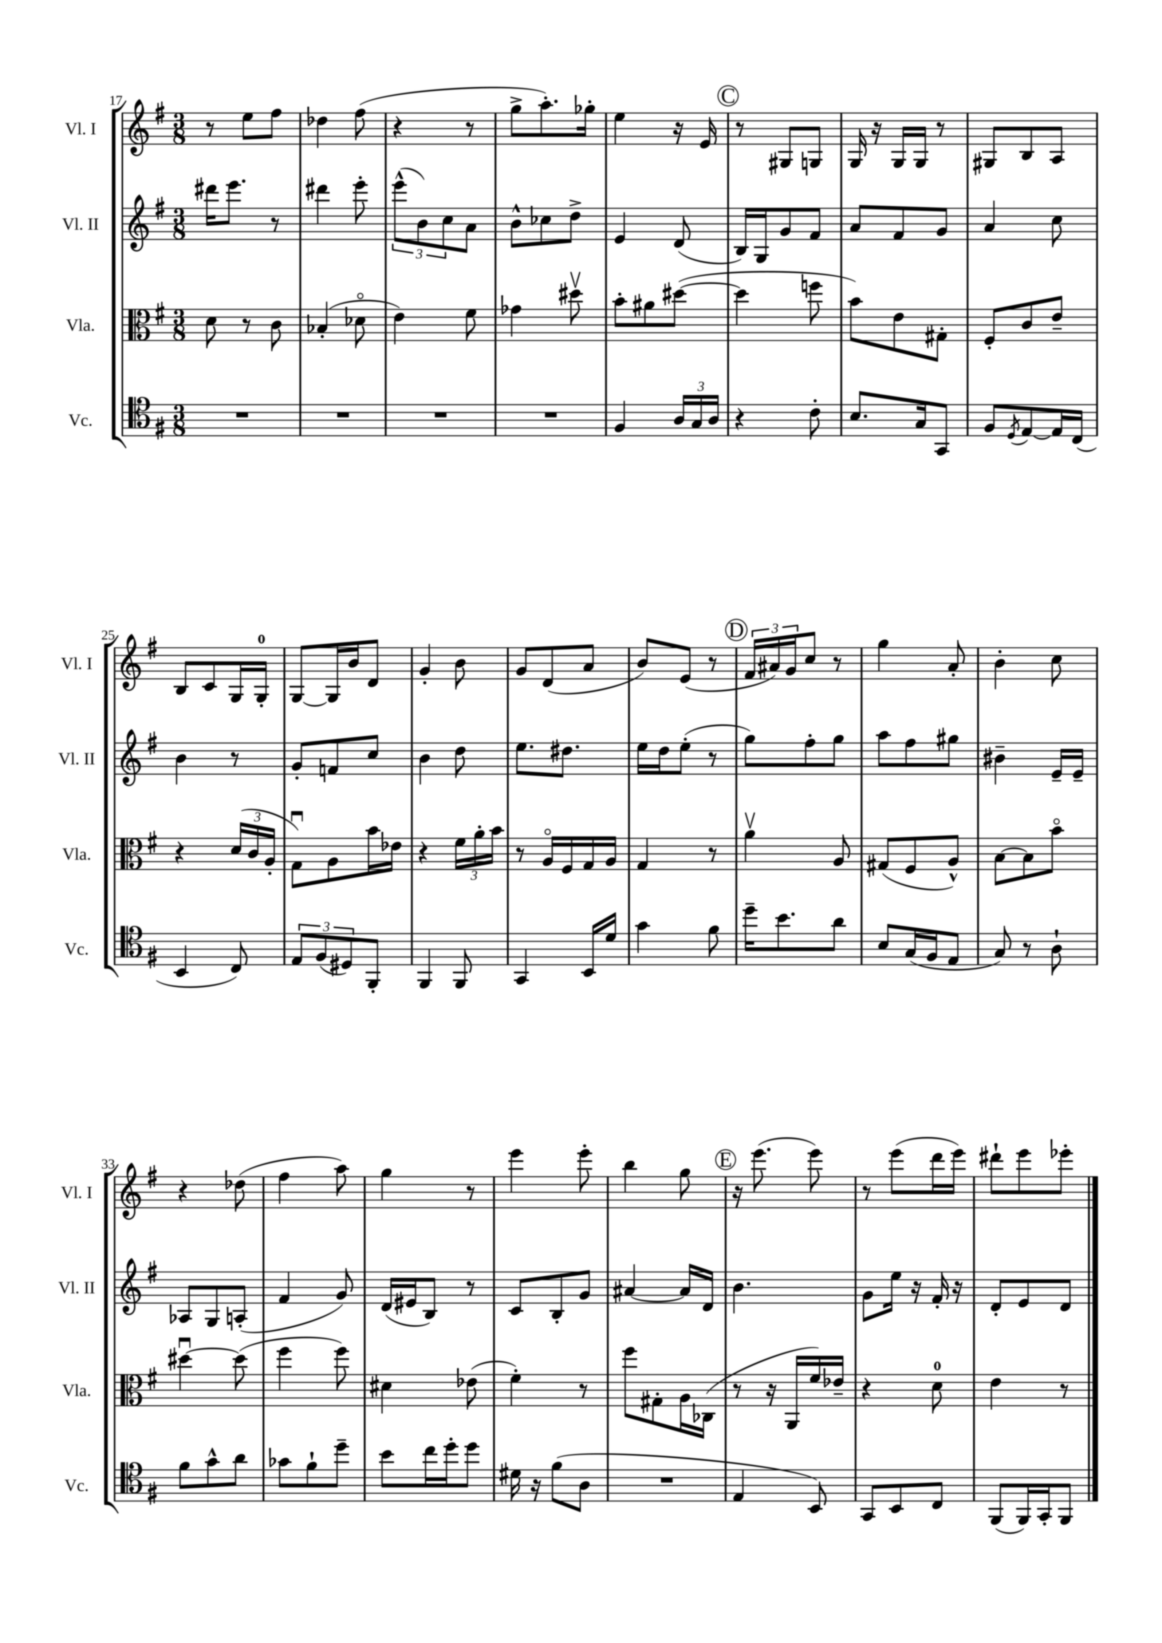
<<
\new StaffGroup <<
\new Staff = "s0" \with { instrumentName = "Vl. I" shortInstrumentName = "Vl. I" } {
    \clef treble \key g \major \numericTimeSignature \time 3/8
    r8 e''8 fis''8 |
    des''4 fis''8( |
    r4 r8 |
    g''8-> a''8.-.) ges''16-. |
    e''4 r16 e'16 |
    \mark \markup { \circle "C" } r8 gis8 g8 |
    g16 r16 g16 g16 r8 |
    gis8 b8 a8 |
    b8 c'8 g16 g16-0-. |
    g8~ g16 b'16 d'8 |
    g'4-. b'8 |
    g'8 d'8( a'8 |
    b'8) e'8( r8 |
    \mark \markup { \circle "D" } \tuplet 3/2 { fis'16 ais'16) g'16 } c''8 r8 |
    g''4 a'8-. |
    b'4-. c''8 |
    r4 des''8( |
    fis''4 a''8) |
    g''4 r8 |
    e'''4 e'''8-. |
    b''4 g''8 |
    \mark \markup { \circle "E" } r16 e'''8.( e'''8) |
    r8 e'''8( d'''16 e'''16) |
    dis'''8-! e'''8 ees'''8-. \bar "|." |
}
\new Staff = "s1" \with { instrumentName = "Vl. II" shortInstrumentName = "Vl. II" } {
    \clef treble \key g \major \numericTimeSignature \time 3/8
    dis'''16 e'''8. r8 |
    dis'''4 e'''8-. |
    \tuplet 3/2 { e'''8-^( b'8) c''8 } a'8 |
    b'8-^ ces''8 d''8-> |
    e'4 d'8( |
    \mark \markup { \circle "C" } b16) g16 g'8 fis'8 |
    a'8 fis'8 g'8 |
    a'4 c''8 |
    b'4 r8 |
    g'8-. f'8 c''8 |
    b'4 d''8 |
    e''8. dis''8. |
    e''16 d''16 e''8-.( r8 |
    \mark \markup { \circle "D" } g''8) fis''8-. g''8 |
    a''8 fis''8 gis''8 |
    bis'4-- e'16-- e'16-- |
    aes8 g8 a8-.( |
    fis'4 g'8) |
    d'16( eis'16 b8) r8 |
    c'8 b8-. g'8 |
    ais'4~ ais'16 d'16 |
    \mark \markup { \circle "E" } b'4. |
    g'8 e''16 r16 fis'16-. r16 |
    d'8-. e'8 d'8 \bar "|." |
}
\new Staff = "s2" \with { instrumentName = "Vla." shortInstrumentName = "Vla." } {
    \clef alto \key g \major \numericTimeSignature \time 3/8
    d'8 r8 c'8 |
    bes4-.( des'8\flageolet |
    e'4) fis'8 |
    ges'4 dis''8\upbow |
    b'8-. ais'8 dis''8~( |
    \mark \markup { \circle "C" } dis''4 f''8 |
    b'8) e'8 gis8-. |
    fis8-. c'8 e'8-- |
    r4 \tuplet 3/2 { d'16( c'16 a16-. } |
    g8\downbow) a8 b'16 ees'16 |
    r4 \tuplet 3/2 { fis'16 a'16-. b'16 } |
    r8 a16\flageolet fis16 g16 a16 |
    g4 r8 |
    \mark \markup { \circle "D" } a'4\upbow a8 |
    gis8( fis8 a8-^) |
    b8~ b8 b'8\flageolet |
    dis''4~\downbow dis''8( |
    fis''4 fis''8) |
    dis'4 ees'8( |
    fis'4-.) r8 |
    fis''8 gis8-. a16 ces16( |
    \mark \markup { \circle "E" } r8 r16 a,16 fis'16) ees'16-- |
    r4 d'8-0 |
    e'4 r8 \bar "|." |
}
\new Staff = "s3" \with { instrumentName = "Vc." shortInstrumentName = "Vc." } {
    \clef tenor \key g \major \numericTimeSignature \time 3/8
    R4. |
    R4. |
    R4. |
    R4. |
    fis4 \tuplet 3/2 { a16 g16 a16 } |
    \mark \markup { \circle "C" } r4 c'8-. |
    b8. g16 g,8 |
    fis8 \acciaccatura { d8 } e8~ e16 c16( |
    b,4 c8) |
    \tuplet 3/2 { e8 fis8( dis8) } fis,8-. |
    fis,4 fis,8 |
    g,4 b,16 d'16 |
    g'4 fis'8 |
    \mark \markup { \circle "D" } d''16-- b'8. a'8 |
    b8 g16( fis16 e8 |
    g8) r8 a8-! |
    fis'8 g'8-^ a'8 |
    ges'8 fis'8-! d''8-- |
    b'8 c''16 d''16-. d''8 |
    dis'16 r16 fis'8( a8 |
    R4. |
    \mark \markup { \circle "E" } e4 b,8) |
    g,8 b,8 c8 |
    fis,8( fis,16) g,16-. fis,8 \bar "|." |
}
>>
>>
\layout { \context { \Score currentBarNumber = #17 } }
